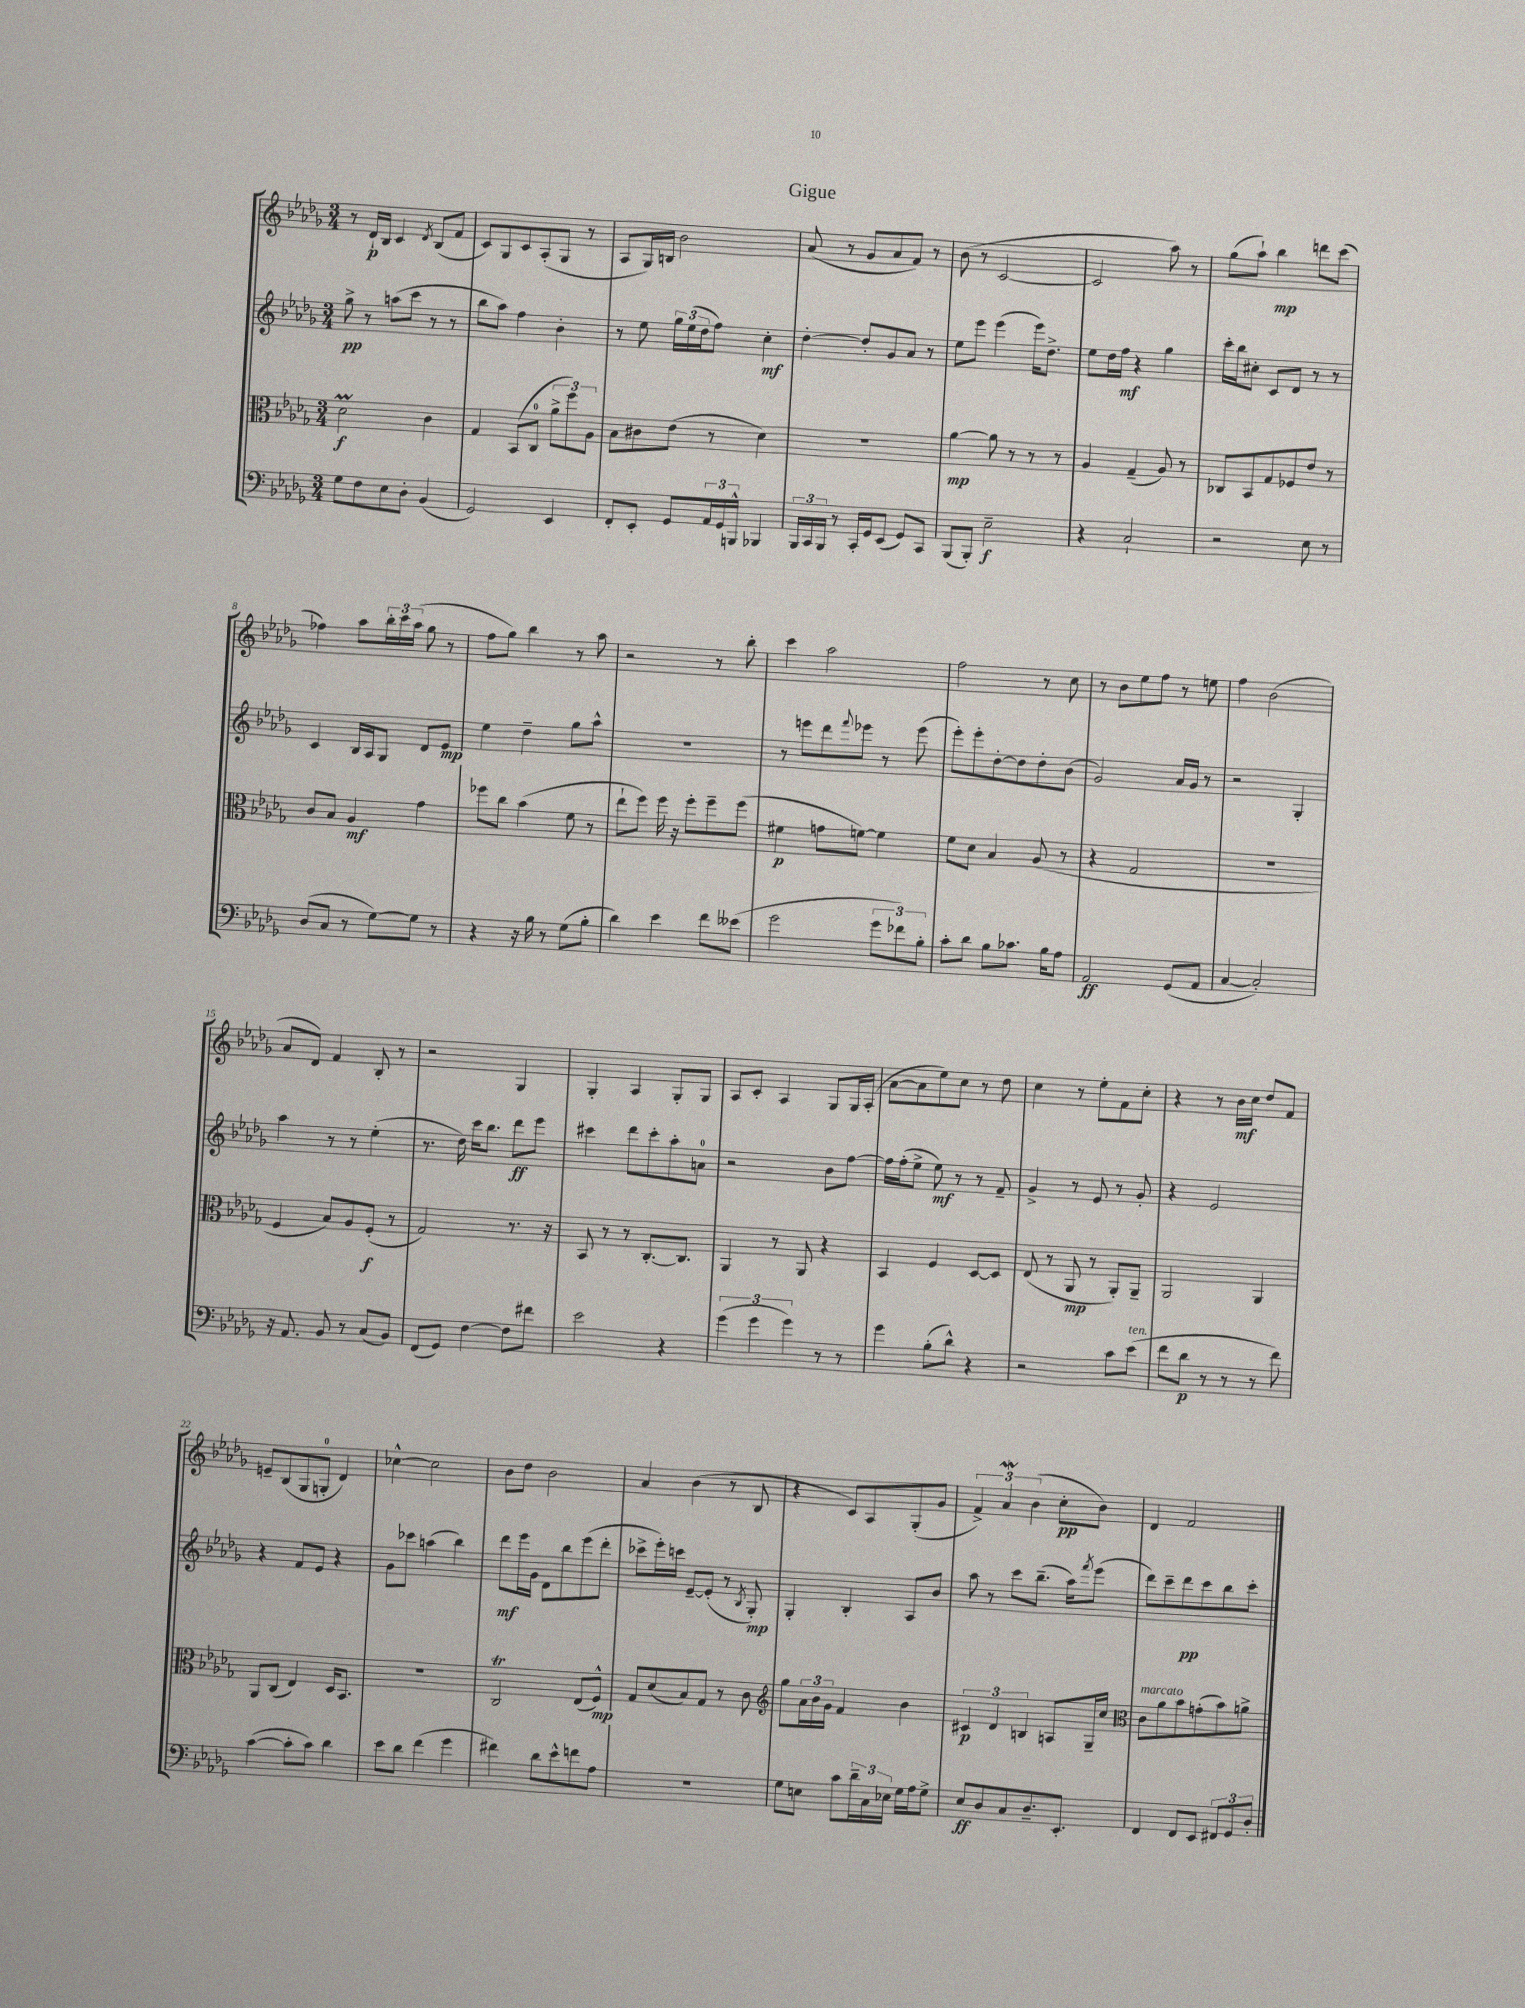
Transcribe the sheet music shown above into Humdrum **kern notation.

**kern	**kern	**kern	**kern
*staff4	*staff3	*staff2	*staff1
*clefF4	*clefC3	*clefG2	*clefG2
*k[b-e-a-d-g-]	*k[b-e-a-d-g-]	*k[b-e-a-d-g-]	*k[b-e-a-d-g-]
*M3/4	*M3/4	*M3/4	*M3/4
8G-\L	2d-\	8gg-^\	8r
8F\	.	8r	16d-`/LL
.	.	.	16B-/JJ
8E-\	.	(8aa\L	4c/
8D-'\J	.	8ccc\J	.
.	.	.	8qd-/
(4BB-/	4c\	8r	(8B-/L
.	.	8r	8f/J
=	=	=	=
2GG-/)	4G-/	8bb-\L	8c/L)
.	.	8aa-\J)	8G-/
.	(8BB-/L	4ff\	8c/
.	8C/J	.	(8A-'/
4EE-/	12a-^\L	4b-'\	8G-/J
.	12ff\)	.	.
.	.	.	8r
.	12A-\J	.	.
=	=	=	=
8FF'/L	8B-\L	8r	8A-/L
8EE-'/J	8c#\	8ee-\	16G-/L)
.	.	.	16B/JJ
8GG-/L	(8e-\J	24gg-\LL	2b-\
.	.	(24ee-\	.
.	.	24dd-\J	.
24AA-/L	8r	8ff\J)	.
24GG-/	.	.	.
24BBB^^/JJ	.	.	.
4BBB-/	4d-\)	4cc'\	.
=	=	=	=
24BBB-/LL	2.r	[4dd-'\	(8a-/
24CC/	.	.	.
24BBB-/JJ	.	.	.
8r	.	.	8r
16CC'/LL	.	8dd-'/]L	8g-/L
16GG-/J	.	.	.
(8EE-/J	.	8g-/	8a-/
8GG-/L)	.	8a-/J	8f/J)
8CC/J	.	8r	8r
=	=	=	=
(8BBB-/L	[4a-\	8ee-\L	(8b-\
8BBB-'/J)	.	8eee-\J	8r
2E-~\	8a-\]	(4eee-\	[2c/
.	8r	.	.
.	8r	16eee-\LK)	.
.	.	8.dd-^\J	.
.	8r	.	.
=	=	=	=
4r	4A-/	8ee-\L	2c/]
.	.	16dd-\L	.
.	.	16ff\JJ	.
2C`/	(4G-~/	4r	.
.	8A-/)	4gg-\	8aa-\)
.	8r	.	8r
=	=	=	=
2r	8C-/L	16ccc'\LL	(8gg-\L
.	.	16bb-\J	.
.	8BB-/	8cc#'\J	8aa-`\J)
.	8G-/	8c/L	4bb-\
.	8F-/	8d-/J	.
8E-\	8e-/J	8r	8ddd\L
8r	8r	8r	(8ccc\J
=	=	=	=
(8D-/L	8c/L	4c/	4ff-\)
8C/J	8B-/J	.	.
8r	4A-/	16B-/LL	8aa-\L
.	.	16A-/J	.
[8G-\L)	.	8G-/J	24bb-'\L
.	.	.	24ccc\
.	.	.	(24aa-\JJ
8G-\]J	4g-\	8d-/L	8gg-\
8r	.	8e-/J	8r
=	=	=	=
4r	8ff-\L	4ee-\	8ff\L
.	8cc\J	.	8gg-\J)
16r	(4b-\	4dd-~\	4bb-\
16B-\	.	.	.
8r	.	.	.
(8G-\L	8f\	8gg-\L	8r
8B-'\J	8r	8aa-^^\J	8aa-\
=	=	=	=
4d-\)	8ee-`\L	2.r	2r
.	8ff\J)	.	.
4e-\	16ff\	.	.
.	16r	.	.
.	8ff'\L	.	.
8f\L	8ff~\	.	8r
(8e--\J	(8ff\J	.	8bb-'\
=	=	=	=
2g-\	4f#\	8r	4ccc\
.	.	8eee\L	.
.	8g\L	8ddd-\	2aa-\
.	.	8qqfff/	.
.	[8f\J)	8eee-\J	.
12g-\L	4f\]	8r	.
12f-\)	.	.	.
.	.	(8eee-\	.
12B-'\J	.	.	.
=	=	=	=
8c'\L	8f\L	8eee-'\L)	2ff\
8d-\J	8d-\J	8eee-'\	.
8B-\L	4B-/	[8dd-'\	.
8.c-\J	.	8dd-\]	.
.	(8A-/	8dd-'\	8r
16B-\LK	.	.	.
8A-\J	8r	(8b-\J	8cc\
=	=	=	=
2AA-/	4r	2g-/)	8r
.	.	.	8b-\L
.	2G-/	.	8ee-\
.	.	.	8ff\J
(8GG-/L	.	16a-/LL	8r
.	.	16g-/JJ	.
8AA-/J	.	8r	8ee\
=	=	=	=
[4C/	2.r	2r	4ff\
2C'/])	.	.	(2b-\
.	.	4G-'/	.
=	=	=	=
16r	4F/	4aa-\	8a-/L
8.AA-/	.	.	.
.	.	.	8d-/J)
8BB-/	8B-/L)	8r	4f/
8r	8A-/	8r	.
(8C/L	(8F'/J	(4ee-'\	8B-'/
8BB-/J)	8r	.	8r
=	=	=	=
(8FF/L	2G-/)	8.r	2r
8GG-/J)	.	.	.
.	.	16dd-\)	.
[4F\	.	16ccc\LK	.
.	.	8.bb-\J	.
8F\]L	8.r	8ddd-\L	4G-/
8f#\J	.	8eee-\J	.
.	16r	.	.
=	=	=	=
2e-\	8BB-/	4ccc#\	4G-'/
.	8r	.	.
.	8r	8ddd-\L	4A-/
.	[8.C'/L	8ccc#'\	.
4r	.	8aa-'\	8G-'/L
.	8.C/]J	.	.
.	.	8a\J	8G-/J
=	=	=	=
(6g-\	4AA-/	2r	8A-/L
.	.	.	8c'/J
6g-\	.	.	.
.	8r	.	4A-/
6g-\)	.	.	.
.	8AA-/	.	.
8r	4r	8b-\L	8G-/L
8r	.	[8ff\J	16G-/L
.	.	.	(16A-'/JJ
=	=	=	=
4g-\	4BB-/	16ff\]LL	[8a-\L
.	.	(16ff'\J	.
.	.	8ee-^\J	8a-\]
(8B-'\L	4F/	8ee-\)	8ee-\)
8d-^^\J)	.	8r	8cc\J
4r	[8D-/L	8r	8r
.	8D-/]J	8f~/	8dd-\
=	=	=	=
2r	(8E-/	4g-^/	4cc\
.	8r	.	.
.	8AA-/	8r	8r
.	8r	8e-/	8ee-'\L
8c\L	8AA-'/L)	8r	8f\
(8e-\J	8AA-~/J	8g-'/	8cc'\J
=	=	=	=
8f\L	2AA-/	4r	4r
8d-\J	.	.	.
8r	.	2e-/	8r
8r	.	.	16b-\LL
.	.	.	16cc\JJ
8r	4AA-/	.	8dd-/L
8f\)	.	.	8f/J
=	=	=	=
([4c\	8AA-/L	4r	8e~/L
.	(8C/J	.	(8B-/
8c'\]L	4E-/)	8f/L	8G-/
8c\J)	.	8e-/J	8G'/J
4d-\	16D-/LK	4r	4d-/)
.	8.BB-/J	.	.
=	=	=	=
8e-\L	2.r	8g-\L	[4cc-^^\
8d-\J	.	8ccc-\J	.
(4f\	.	(4aa\	2cc-\]
4g-\	.	4bb-\)	.
=	=	=	=
4f#\)	2C/	8ddd-\L	8b-\L
.	.	16eee-\L	8dd-\J
.	.	16g-\JJ	.
8d-\L	.	8d-\L	2b-\
8e-^^\	.	8bb-\	.
8f\	(8E-/L	(8eee-\	.
8A-\J	8F^^/J)	8ddd-'\J	.
=	=	=	=
2.r	8G-/L	8ccc-^\L	4a-/
.	(8d-/	16eee-'\L)	.
.	.	16ccc\JJ	.
.	8B-/)	[8e-~/L	(4b-\
.	8G-/J	(8e-'/]J	.
.	8r	8r	8r
.	.	8qB-/	.
.	8c\	8G-'/)	8B-/
=	=	=	=
*	*clefG2	*	*
8G-\L	8gg-\L	4G-'/	4r
8E\J	24a-\L	.	.
.	24b-\	.	.
.	24g-\JJ	.	.
8c\L	4f/	4B-'/	8c/L)
24d-~\L	.	.	8A-/
24C\	.	.	.
24E-\JJ	.	.	.
16G-\LL	4b-\	8A-/L	(8G-'/
16A-\J	.	.	.
8G-^\J	.	8b-/J	8g-/J
=	=	=	=
8E-/L	6c#/	8aa-\	6f^/)
8D-/	.	8r	.
.	6d-/	.	6a-/
8C/	.	8ccc\L	.
.	6B/	.	(6b-\
8.D-~/	.	(8.bb-~\J	.
.	8A/L	.	8cc'\L
8.EE-'/J	.	16aa-\LK)	.
.	.	8qfff/	.
.	16G-~/L	(8eee-\J	8b-\J)
.	16cc/JJ	.	.
=	=	=	=
*	*clefC3	*	*
4FF/	8c\L	8ddd-\L)	4d-/
.	8a-\	8ccc~\	.
8FF/L	8b-\	8ddd-\	2f/
8EE-/J	(8g'\	8ccc\	.
12FF#/L	8b-\)	8bb-\	.
12GG-/	.	.	.
.	8a^\J	8ccc'\J	.
12D-'/J	.	.	.
==	==	==	==
*-	*-	*-	*-
